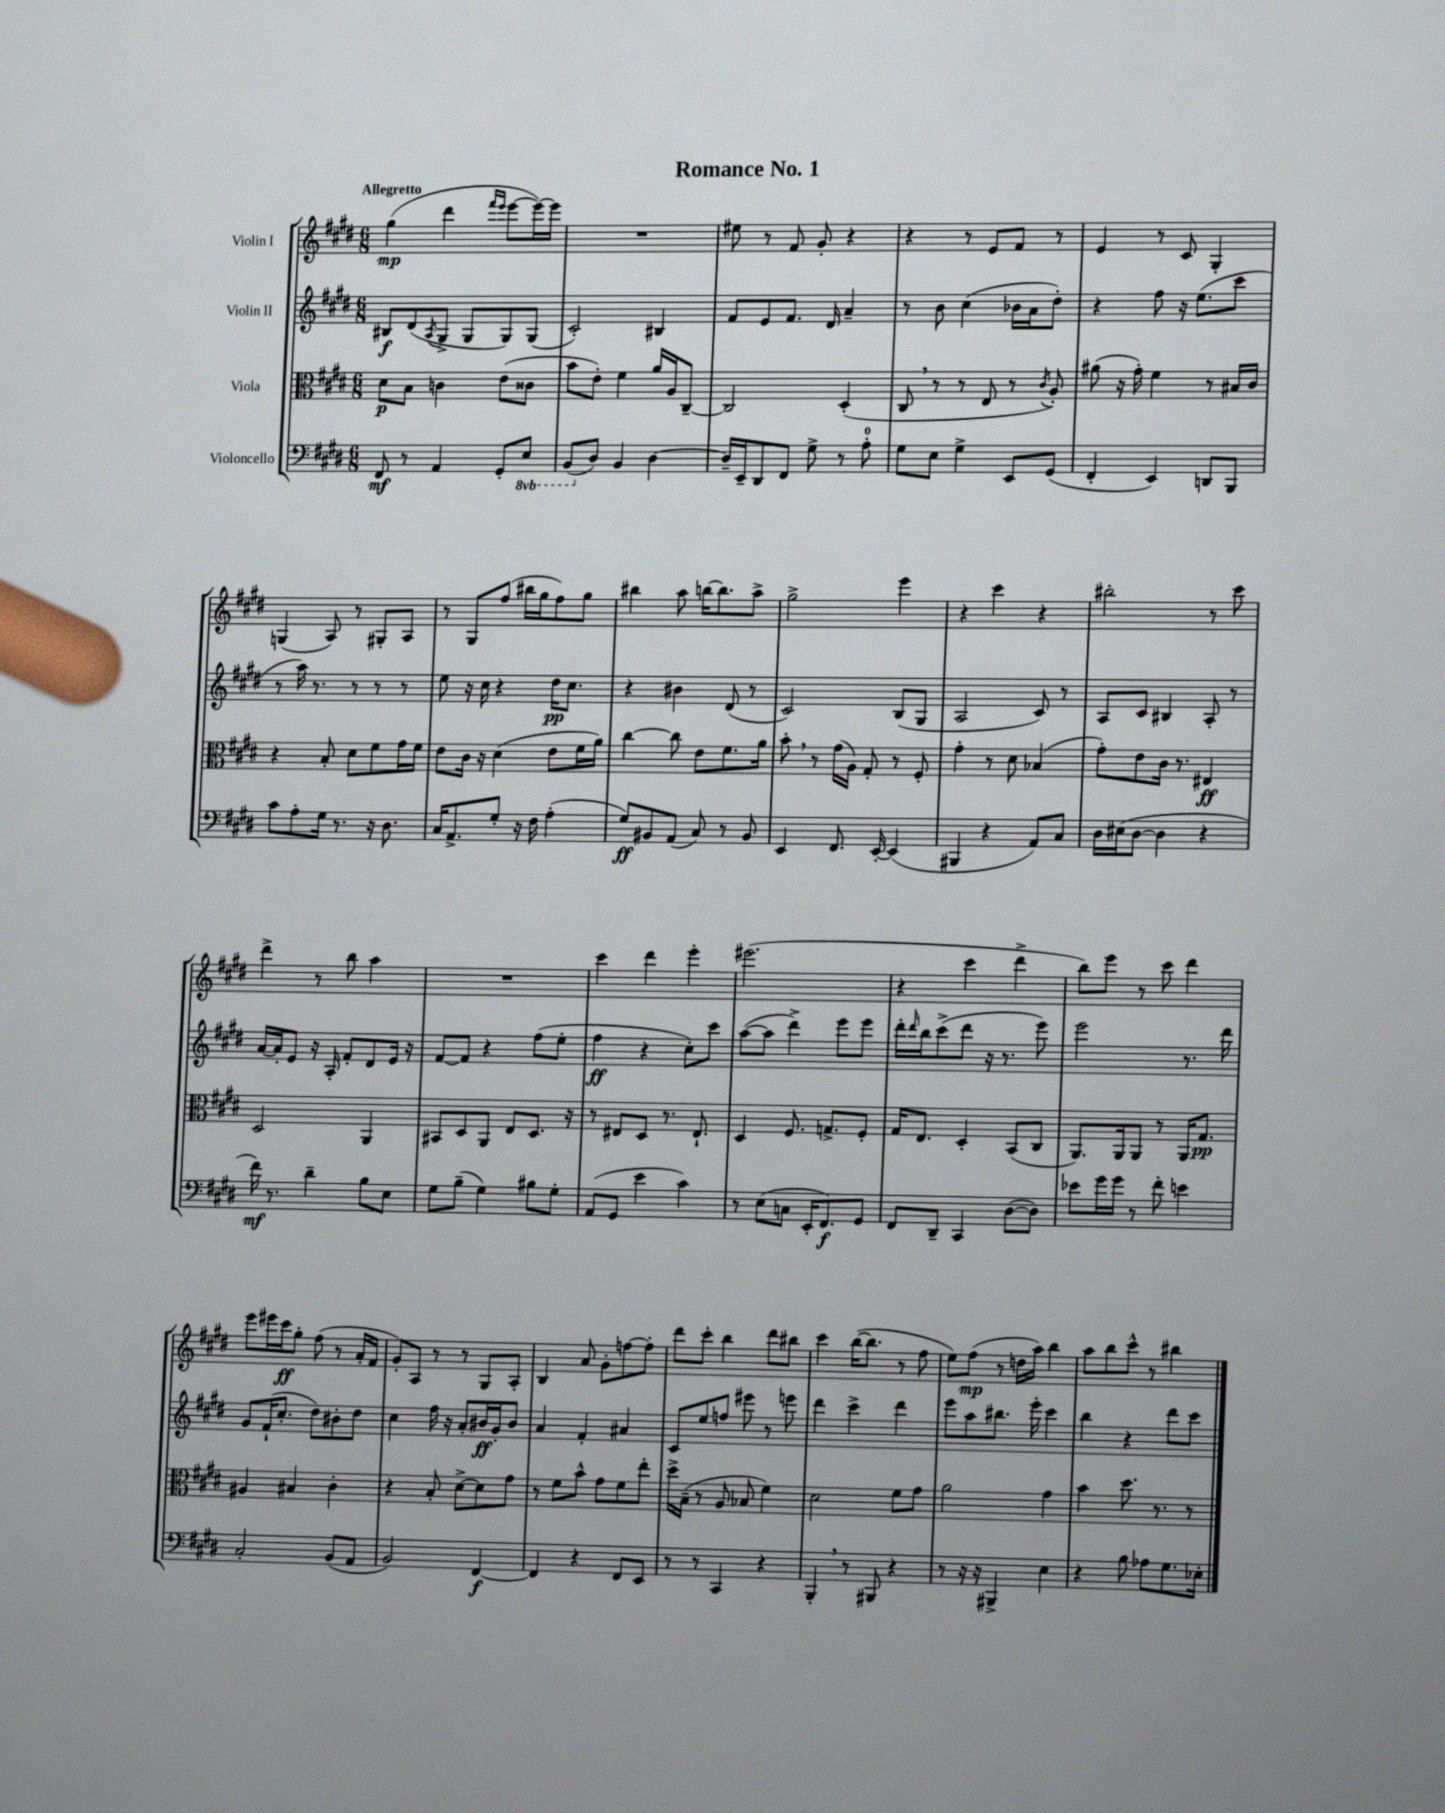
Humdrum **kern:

**kern	**dynam	**kern	**dynam	**kern	**dynam	**kern	**dynam
*part4	*part4	*part3	*part3	*part2	*part2	*part1	*part1
*staff4	*staff4	*staff3	*staff3	*staff2	*staff2	*staff1	*staff1
*I"Violoncello	*	*I"Viola	*	*I"Violin II	*	*I"Violin I	*
*clefF4	*	*clefC3	*	*clefG2	*	*clefG2	*
*k[f#c#g#d#]	*	*k[f#c#g#d#]	*	*k[f#c#g#d#]	*	*k[f#c#g#d#]	*
*M6/8	*	*M6/8	*	*M6/8	*	*M6/8	*
=1	=1	=1	=1	=1	=1	=1	=1
!	!	!	!	!	!	!LO:TX:a:B:t=Allegretto	!
8FF#/	mf	8d#\L	p	8B#X/L	f	(4gg#\	mp
8r	.	8B\J	.	(8d#/	.	.	.
.	.	.	.	8qA/	.	.	.
4AA/	.	4cn\	.	8G#^/J	.	4ddd#\	.
.	.	.	.	8G#/L	.	.	.
.	.	.	.	.	.	16qqfff#/LL	.
.	.	.	.	.	.	16qqeee/JJ	.
8GG#'/L	.	(8e\L	.	8G#/)	.	[8eee\L	.
*8ba	*	*	*	*	*	*	*
8EE/J	.	8c##X\J	.	(8G#/J	.	16eee\L_)	.
.	.	.	.	.	.	16eee\JJ]	.
=2	=2	=2	=2	=2	=2	=2	=2
(8BBB/L	.	8b\L	.	2c#'/)	.	2.r	.
*X8ba	*	*	*	*	*	*	*
8D#/J)	.	8e'\J)	.	.	.	.	.
4BB/	.	4f#\	.	.	.	.	.
[4D#\	.	16a/LL	.	4B#X/	.	.	.
.	.	16A/J	.	.	.	.	.
.	.	[8C#~/J	.	.	.	.	.
=3	=3	=3	=3	=3	=3	=3	=3
16D#~/LL]	.	2C#/]	.	8f#/L	.	8ee#X\	.
16EE~/J	.	.	.	.	.	.	.
8DD#/	.	.	.	8e/	.	8r	.
8FF#/J	.	.	.	8.f#/J	.	8f#/	.
8G#^\	.	.	.	.	.	8g#'/	.
.	.	.	.	16d#/	.	.	.
8r	.	(4D#'/	.	4a~/	.	4r	.
8A'\	.	.	.	.	.	.	.
=4	=4	=4	=4	=4	=4	=4	=4
8G#\L	.	8C#,/	.	8r	.	4r	.
8E\J	.	8r	.	8b\	.	.	.
4G#^\	.	8r	.	(4cc#\	.	8r	.
.	.	8E/	.	.	.	8e/L	.
8EE/L	.	8r	.	16b-X\LL	.	8f#/J	.
.	.	.	.	16a\J	.	.	.
.	.	8qc#/	.	.	.	.	.
(8GG#/J	.	8A'/)	.	8dd#'\J)	.	8r	.
=5	=5	=5	=5	=5	=5	=5	=5
4FF#'/	.	(8a#X\	.	4r	.	4e/	.
.	.	16r	.	.	.	.	.
.	.	16g#'\)	.	.	.	.	.
4EE/)	.	4f#\	.	8ff#\	.	8r	.
.	.	.	.	16r	.	8c#/	.
.	.	.	.	(8.ee\L	.	.	.
8DDn/L	.	8r	.	.	.	4G#'/	.
8BBB/J	.	16B#X/LL	.	8ccc#\J	.	.	.
.	.	16c#/JJ	.	.	.	.	.
!!LO:LB:g=z
=6	=6	=6	=6	=6	=6	=6	=6
8c#\L	.	4r	.	8r	.	(4Gn/	.
8A'\	.	.	.	16aa\)	.	.	.
.	.	.	.	8.r	.	.	.
16G#\Jk	.	8B'/	.	.	.	8A/)	.
8.r	.	.	.	.	.	.	.
.	.	8d#\L	.	8r	.	8r	.
16r	.	8f#\	.	8r	.	8G#X'/L	.
8.D#\	.	.	.	.	.	.	.
.	.	16g#\L	.	8r	.	8A/J	.
.	.	16f#\JJ	.	.	.	.	.
=7	=7	=7	=7	=7	=7	=7	=7
16C#/KL	.	8e\L	.	8ee\	.	8r	.
8.AA^/	.	.	.	.	.	.	.
.	.	16c#\Jk	.	16r	.	8G#/L	.
.	.	16r	.	16cc#\	.	.	.
8G#'/J	.	(4d#\	.	4r	.	(8ff#/J	.
16r	.	.	.	.	.	16bb#X\LL	.
16F#\	.	.	.	.	.	16gg#\J	.
(4A'\	.	8e\L	.	16dd#\KL	pp	8ff#\)	.
.	.	.	.	8.cc#\J	.	.	.
.	.	16f#\L	.	.	.	8gg#\J	.
.	.	16a\JJ)	.	.	.	.	.
=8	=8	=8	=8	=8	=8	=8	=8
8G#/L)	ff	[4cc#\	.	4r	.	4bb#X\	.
8BB#X/	.	.	.	.	.	.	.
(8AA/J	.	8cc#\]	.	4b#X\	.	8aa\	.
8C#/)	.	8e\L	.	.	.	[16bbn\KL	.
.	.	.	.	.	.	8.bb\]	.
8r	.	8.f#\	.	(8d#/	.	.	.
8BB#/	.	.	.	8r	.	8aa^\J	.
.	.	16a\Jk	.	.	.	.	.
=9	=9	=9	=9	=9	=9	=9	=9
4EE/	.	8b',\	.	2c#/)	.	2gg#^\	.
.	.	8r	.	.	.	.	.
8.FF#/	.	(16g#\LL	.	.	.	.	.
.	.	16A\JJ)	.	.	.	.	.
.	.	8G#'/	.	.	.	.	.
[16EE'/	.	.	.	.	.	.	.
(4EE/]	.	8r	.	(8B/L	.	4eee\	.
.	.	8F#'/	.	8G#/J	.	.	.
=10	=10	=10	=10	=10	=10	=10	=10
4BBB#X/	.	4g#'\	.	2A/	.	4r	.
4r	.	8r	.	.	.	4ccc#\	.
.	.	8d#\	.	.	.	.	.
8AA/L)	.	(4B-X/	.	8c#/)	.	4r	.
8C#/J	.	.	.	8r	.	.	.
=11	=11	=11	=11	=11	=11	=11	=11
16D#\LL	.	8g#'\L)	.	8A/L	.	2bb#X'\	.
(16E#X\J	.	.	.	.	.	.	.
[8D#\J	.	8e\	.	8c#/J	.	.	.
4D#\]	.	16c#\Jk	.	4B#X/	.	.	.
.	.	8.r	.	.	.	.	.
4r	.	4E#X/	ff	8A'/	.	8r	.
.	.	.	.	8r	.	8ccc#\	.
!!LO:LB:g=z
=12	=12	=12	=12	=12	=12	=12	=12
16f#\)	mf	2D#/	.	[16a/LL	.	4ddd#^\	.
8.r	.	.	.	16a'/J]	.	.	.
.	.	.	.	8e/J	.	.	.
4d#~\	.	.	.	16r	.	8r	.
.	.	.	.	16A'/	.	.	.
.	.	.	.	8f#'/L	.	8bb\	.
8B\L	.	4AA/	.	8d#/	.	4aa\	.
8E\J	.	.	.	16e/Jk	.	.	.
.	.	.	.	16r	.	.	.
=13	=13	=13	=13	=13	=13	=13	=13
8G#\L	.	8BB#X/L	.	[8f#/L	.	2.r	.
(8B~\J	.	8D#/	.	8f#/J]	.	.	.
4G#\)	.	8AA/J	.	4r	.	.	.
.	.	8E/L	.	.	.	.	.
8B#X\L	.	8.D#/J	.	(8ff#\L	.	.	.
8G#'\J	.	.	.	8ee'\J	.	.	.
.	.	16r	.	.	.	.	.
=14	=14	=14	=14	=14	=14	=14	=14
(8AA/L	.	8r	.	4ff#\	ff	4ccc#\	.
8GG#/J	.	8E#X/L	.	.	.	.	.
4e\	.	8D#/J	.	4r	.	4ddd#\	.
.	.	8.r	.	.	.	.	.
4c#\)	.	.	.	8cc#'\L)	.	4eee'\	.
.	.	8.E#`/	.	.	.	.	.
.	.	.	.	8ccc#\J	.	.	.
=15	=15	=15	=15	=15	=15	=15	=15
8r	.	4D#/	.	([8aa\L	.	(2.eee#X\	.
(8E\L	.	.	.	8aa\J]	.	.	.
8Cn\J	.	8.F#/	.	4ddd#^\)	.	.	.
16EE'/KL	.	.	.	.	.	.	.
8.FF#/)	f	8.Gn^/L	.	.	.	.	.
.	.	.	.	8eee\L	.	.	.
8GG#/J	.	8F#'/J	.	8eee\J	.	.	.
=16	=16	=16	=16	=16	=16	=16	=16
8FF#/L	.	16G#/KL	.	16ddd#'\LL	.	4r	.
.	.	.	.	16qqddd#/	.	.	.
.	.	8.E/J	.	16bb\J	.	.	.
8DD#~/J	.	.	.	(8ccc#^\	.	.	.
4CC#/	.	4D#'/	.	8ddd#\J	.	4ccc#\	.
.	.	.	.	16r	.	.	.
.	.	.	.	8.r	.	.	.
([8D#\L	.	(8BB/L	.	.	.	4ddd#^\	.
8D#\J])	.	8C#/J	.	8eee\)	.	.	.
=17	=17	=17	=17	=17	=17	=17	=17
8e-X\L	.	8.AA/L)	.	2eee\	.	8bb\L)	.
16g#\L	.	.	.	.	.	8eee\J	.
16g#\JJ	.	16AA/k	.	.	.	.	.
8r	.	8AA/J	.	.	.	8r	.
8f#'\	.	8r	.	.	.	8ccc#\	.
4en\	.	16AA/KL	.	8.r	.	4ddd#\	.
.	.	8.G#/J	pp	.	.	.	.
.	.	.	.	16ddd#\	.	.	.
!!LO:LB:g=z
=18	=18	=18	=18	=18	=18	=18	=18
2C#'/	.	4A#X/	.	8g#/L	.	8eee\L	.
.	.	.	.	(16f#`/K	.	16eee#X\L	.
.	.	.	.	8.cc#'/J	.	16ccc#\J	ff
.	.	4B#X/	.	.	.	8gg#'\J	.
.	.	.	.	8dd#\L)	.	(8ff#\	.
(8BB/L	.	4c#'\	.	8b#X'\	.	8r	.
8AA/J	.	.	.	8dd#\J	.	16a'/LL	.
.	.	.	.	.	.	16f#/JJ	.
=19	=19	=19	=19	=19	=19	=19	=19
2BB/)	.	4r	.	4cc#\	.	8g#'/L)	.
.	.	.	.	.	.	8A/J	.
.	.	8B'/	.	16ff#\	.	8r	.
.	.	.	.	16r	.	.	.
.	.	[8d#^\L	.	8a'/L	.	8r	.
[4FF#/	f	8d#\]	.	16b#X/L	ff	8G#/L	.
.	.	.	.	16g#'/J	.	.	.
.	.	8g#\J	.	8b#/J	.	8A'/J	.
=20	=20	=20	=20	=20	=20	=20	=20
4FF#/]	.	8r	.	4a/	.	4B/	.
.	.	8f#\L	.	.	.	.	.
4r	.	8b^^\J	.	4f#'/	.	8a/	.
.	.	8g#\L	.	.	.	8g#'\L	.
8FF#/L	.	8f#\	.	4a#X/	.	[8ffn\	.
8EE/J	.	8ee'\J	.	.	.	8ff'\J]	.
=21	=21	=21	=21	=21	=21	=21	=21
8r	.	16dd#^\LL	.	8c#/L	.	8ddd#\L	.
.	.	(16B~\JJ	.	.	.	.	.
8r	.	8r	.	8ee/	.	8ccc#'\J	.
4CC#/	.	8A/	.	8ffn/J	.	4bb\	.
.	.	8B-X/	.	8eee#X\	.	.	.
4r	.	4f#\)	.	8r	.	8ddd#\L	.
.	.	.	.	8eeen\	.	8bb#X\J	.
=22	=22	=22	=22	=22	=22	=22	=22
4BBB',/	.	2d#\	.	4ddd#\	.	4ccc#\	.
8r	.	.	.	4ccc#^\	.	([16bb\KL	.
.	.	.	.	.	.	8.bb\J]	.
8BBB#X/	.	.	.	.	.	.	.
4r	.	8f#\L	.	4ddd#\	.	8r	.
.	.	8g#\J	.	.	.	8ff#\	.
=23	=23	=23	=23	=23	=23	=23	=23
8r	.	2a\	.	8eee\L	.	8ee\L)	.
16r	.	.	.	8aa\	.	(8ff#\J	mp
16r	.	.	.	.	.	.	.
4BBB#X^/	.	.	.	8.bb#X\J	.	8r	.
.	.	.	.	.	.	16ddn\LL	.
.	.	.	.	16eee'\	.	16aa\JJ)	.
4E\	.	4g#\	.	4ccc#\	.	4bb\	.
=24	=24	=24	=24	=24	=24	=24	=24
4r	.	4b\	.	4bb\	.	8aa\L	.
.	.	.	.	.	.	8bb\	.
8B\	.	8.dd#\	.	4r	.	8ccc#^^\J	.
8A-X\L	.	.	.	.	.	8r	.
.	.	8.r	.	.	.	.	.
8.G#\	.	.	.	8ddd#\L	.	4bb#X\	.
.	.	8r	.	8ccc#\J	.	.	.
16E-X'\Jk	.	.	.	.	.	.	.
==	==	==	==	==	==	==	==
*-	*-	*-	*-	*-	*-	*-	*-
